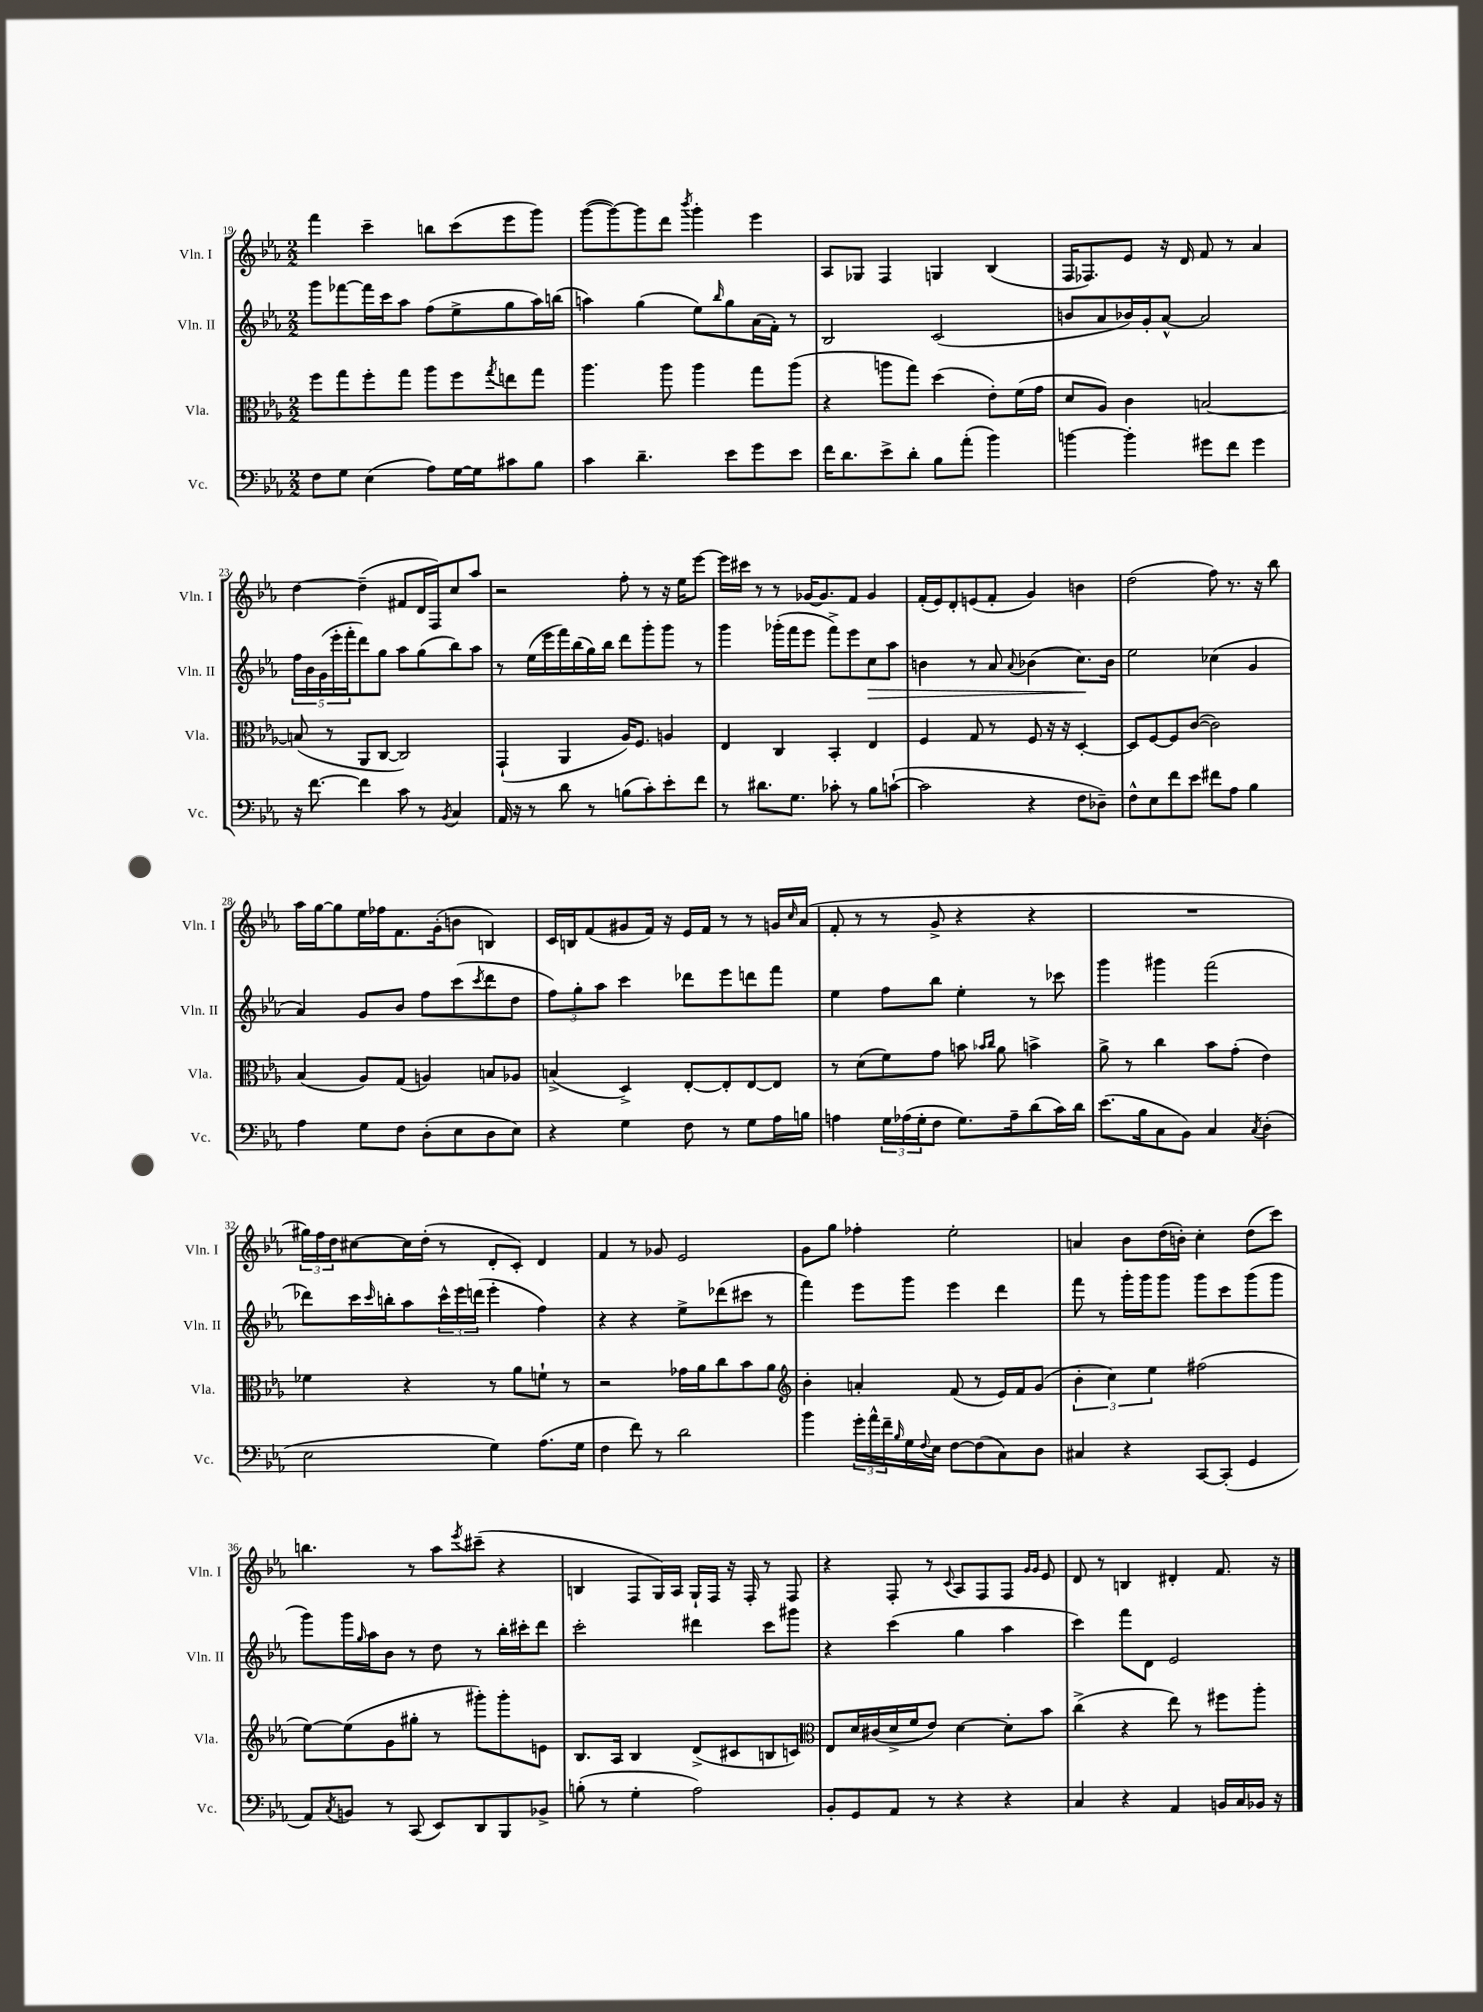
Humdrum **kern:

**kern	**kern	**kern	**kern
*staff4	*staff3	*staff2	*staff1
*clefF4	*clefC3	*clefG2	*clefG2
*k[b-e-a-]	*k[b-e-a-]	*k[b-e-a-]	*k[b-e-a-]
*M2/2	*M2/2	*M2/2	*M2/2
8F\L	8ff\L	8ggg\L	4fff\
8G\J	8gg\	[8fff-\	.
(4E-\	8ff'\	16fff-\]L	4ccc~\
.	.	16ccc\J	.
.	8gg\J	8aa-\J	.
8A-\L)	8aa-\L	(8ff\L	8bb\L
[16G\L	8ff\	8ee-^\	(8ccc\
16G\]J	.	.	.
.	8qgg/	.	.
8c#\	8ee\	8gg\	8eee-\
8B-\J	8gg\J	16aa-\L)	8ggg\J)
.	.	(16bb\JJ	.
=	=	=	=
4c\	4.aa-\	4aa\)	([8ggg\L
.	.	.	8ggg\_)
4.d~\	.	(4gg\	8ggg\]
.	8aa-\	.	8ddd\J
.	.	.	8qbbb-/
.	4aa-\	8ee-\L)	4ggg'\
.	.	16qqbb-/	.
8e-\L	.	8gg\	.
8g\	8gg\L	(16a-\L	4eee-\
.	.	16f'\JJ)	.
8e-\J	(8aa-\J	8r	.
=	=	=	=
16f\LK	4r	2B-/	8A-/L
8.d\	.	.	.
.	.	.	8G-/J
8e-^\	8aa\L	.	4F/
8d'\J	8gg\J)	.	.
8B-\L	(4dd\	(2c/	4G/
(8a-'\J	.	.	.
4b-\)	8e-'\L)	.	(4B-/
.	(16f\L	.	.
.	16g\JJ	.	.
=	=	=	=
[4b\	8d/L	8b/L	16F/LK
.	.	.	8.F-/)
.	8A-/J)	8a-/	.
4b'\]	4c\	16b-/L)	8e-/J
.	.	16g'/J	.
.	.	[8a-^^/J	16r
.	.	.	16d/
8g#\L	[2B/	2a-/]	8f/
8f\J	.	.	8r
4g#\	.	.	4a-/
=	=	=	=
16r	(8B/]	20ff\LL	[4dd\
.	.	20b-\	.
[8.f\	.	.	.
.	.	(20g\	.
.	8r	.	.
.	.	20eee-'\	.
.	.	20fff'\J	.
4f\]	8AA-/L	8ddd\)	(4dd~\]
.	[8C/J	8gg\J	.
8c\	2C/])	8aa-\L	8f#/L
8r	.	(8gg\	16d/L
.	.	.	16F/J)
8qBB-/	.	.	.
4C/	.	8bb-\)	8cc/
.	.	8aa-\J	8aa-/J
=	=	=	=
16AA-/	(4GG`/	8r	2r
16r	.	.	.
8r	.	(16ee-\LL	.
.	.	16eee-\	.
8d\	4AA-/	16fff\)	.
.	.	(16bb-\	.
8r	.	16gg\)	.
.	.	16bb-\JJ	.
(8B\L	16A-/LK)	8ddd\L	8ff'\
.	8.F/J	.	.
8c'\)	.	8ggg'\	8r
8e-'\	4A/	8ggg\J	16r
.	.	.	16ee-\LK
8f\J	.	8r	[8eee-\J
=	=	=	=
8r	4E-/	4ggg\	16eee-\]LL
.	.	.	16ccc#\JJ
8.d#\L	.	.	8r
.	4C/	(16ggg-'\LL	8r
8.G\J	.	16fff\J	.
.	.	8eee-\J	[16g-/LK
.	.	.	8.g-/]
8c-'\	4BB-'/	8fff^\L)	.
8r	.	8eee-\	8f/J
8B-\L	4E-/	8cc\	4g-/
([8c`\J	.	8aa-\J	.
=	=	=	=
2c\]	4F/	4b\	(16f'/LL
.	.	.	16e-/J)
.	.	.	8d'/
.	8G/	8r	(8e/
.	8r	8a-/	8f'/J
.	.	8qqa-/	.
4r	8F/	(4b-\	4g/)
.	16r	.	.
.	16r	.	.
8F\L	[4D'/	8.cc\L)	4b\
8D-~\J)	.	.	.
.	.	16b-\Jk	.
=	=	=	=
8F^^\L	8D/]L	2ee-\	(2dd\
8E-\	[8F/	.	.
8f\	8F/]	.	.
8e-\J	([8c/J	.	.
8f#\L	2c\])	(4cc-\	8ff\)
8A-\J	.	.	8.r
4B-\	.	4g/	.
.	.	.	16r
.	.	.	8bb-\
=	=	=	=
4A-\	(4B-/	4a-/)	16aa-\LL
.	.	.	[16gg\J
.	.	.	8gg\]
8G\L	8A-/L)	8g/L	16ee-\L
.	.	.	16ff-\J
8F\J	(8G/J	8b-/J	8.f\
(8D'\L	4A/)	8ff\L	.
.	.	.	(16g'\k
8E-\	.	(8ccc\	8b\J
.	.	8qccc/	.
8D\	8B/L	8ddd\	4B/)
8E-\J)	8A-/J	8dd\J	.
=	=	=	=
4r	(4B^/	12ff\L)	16c/LL
.	.	.	16B/J
.	.	12gg'\	.
.	.	.	(8f/
.	.	12aa-\J	.
4G\	4D^/)	4ccc\	8g#/
.	.	.	16f/Jk)
.	.	.	16r
8F\	[8E-'/L	8ddd-\L	16e-/LL
.	.	.	16f/JJ
8r	8E-'/]	8eee-\	8r
8G\L	[8E-/	8ddd\	8r
16A-\L	8E-/]J	8fff\J	16g/LL
.	.	.	16qqcc/
16B\JJ	.	.	(16a-/JJ
=	=	=	=
4A\	8r	4ee-\	8f'/
.	(8d\L	.	8r
24G\LL	8f\)	8ff\L	8r
(24A-\	.	.	.
24G'\J	.	.	.
8F\J	8g\J	8bb-\J	8g^/
8.G\L)	8b\	4ee-'\	4r
.	16qqb-/LL	.	.
.	16qqcc/JJ	.	.
.	8a-\	.	.
16A-~\k	.	.	.
(8d\	4b^\	8r	4r
16c\L)	.	8ccc-\	.
16d\JJ	.	.	.
=	=	=	=
(8.e-\L	8a-^\	4ggg\	1r
.	8r	.	.
16B-\k	.	.	.
8C\	4cc\	4ggg#\	.
8BB-\J)	.	.	.
4C/	8b-\L	(2fff\	.
.	(8g'\J	.	.
8qC/	.	.	.
(4D'\	4e-\)	.	.
=	=	=	=
2E-\	4f-\	8ddd-\L)	24gg#\LL)
.	.	.	24ff\
.	.	.	24dd\J
.	.	16ccc\L	[8cc#\
.	.	16qqccc/	.
.	.	16bb'\J	.
.	4r	8aa-\	16cc#\]L
.	.	.	(16dd'\JJ
.	.	24ccc^^\L	8r
.	.	24eee-\	.
.	.	(24ddd\JJ	.
4G\)	8r	4eee-'\	8d'/L
.	8a-\L	.	8c'/J)
(8.A-\L	8f`\J	4ff\)	4d/
.	8r	.	.
16G\Jk	.	.	.
=	=	=	=
4F\	2r	4r	4f/
8f\)	.	4r	8r
8r	.	.	8g-/
2d\	16g-\LL	8ee-^\L	2e-/
.	16a-\J	.	.
.	8cc\	(8ddd-\	.
.	8b-\	8ccc#\J	.
.	8a-\J	8r	.
=	=	=	=
*	*clefG2	*	*
4b-\	4b-'\	4fff\)	8g\L
.	.	.	8gg\J
24g'\LL	4a'/	8eee-\L	4ff-'\
24a-^^\	.	.	.
24f~\	.	.	.
16qqB-/	.	.	.
16G\	.	8ggg\J	.
8qqF/	.	.	.
16E-\JJ	.	.	.
[8F\L	(8f/	4eee-\	2ee-'\
(8F\]	8r	.	.
8C\)	16e-/LL)	4ddd\	.
.	16f/J	.	.
8D\J	(8g/J	.	.
=	=	=	=
4C#/	6b-'\	8fff\	4a/
.	.	8r	.
.	6cc\)	.	.
4r	.	16ggg'\LL	8b-\L
.	.	16ggg\J	.
.	6ee-\	.	.
.	.	8ggg\J	(16dd\L
.	.	.	16b'\JJ)
[8CC/L	(2ff#\	8ggg\L	4cc'\
(8CC'/]J	.	8ccc\	.
4GG/	.	(8ggg\	(8dd\L
.	.	8ggg\J	8ccc\J)
=	=	=	=
8AA-/L)	[8ee-\L)	8ggg\L)	4.bb\
8qC/	.	.	.
8BB/J	(8ee-\]	16ggg\L	.
.	.	16qqgg/	.
.	.	16aa-\J	.
8r	8g\	8b-\J	.
(8CC/	8gg#'\J	8r	8r
8EE-/L)	8r	8dd\	8aa-\L
.	.	.	8qeee-/
8DD/	8ggg#'\L)	8r	(8ccc#~\J
8BBB-/	8ggg#'\	16bb-'\LL	4r
.	.	16ccc#'\J	.
8BB-^/J	8e\J	8ddd\J	.
=	=	=	=
(8B'\	8.B-/L	2ccc'\	4B/
8r	.	.	.
.	16A-/Jk	.	.
4G'\	4B-/	.	8F/L
.	.	.	16G/L)
.	.	.	16A-/JJ
2A-\)	(8d^/L	4ddd#\	16G`/LL
.	.	.	16F/JJ
.	8c#/	.	16r
.	.	.	16F'/
.	8B/	8ccc\L	8r
.	8c/J)	8ggg#\J	8F/
=	=	=	=
*	*clefC3	*	*
8BB-'/L	8E-/L	4r	4r
8GG/	16d/L	.	.
.	(16c#/	.	.
8AA-/J	16d^/	(4ccc\	8F'/
.	16f/J	.	.
8r	8e-/J)	.	8r
.	.	.	8qqc/
4r	[4d\	4gg\	8A-/L
.	.	.	8F/
4r	8d'\]L	4aa-\	8F/J
.	.	.	16qqg/LL
.	.	.	16qqg/JJ
.	8b-\J	.	8e-/
=	=	=	=
4C/	(4cc^\	4ccc\)	8d/
.	.	.	8r
4r	4r	8fff\L	4B/
.	.	8d\J	.
4AA-/	8ee-\)	2e-/	4d#'/
.	8r	.	.
16BB/LL	8ff#\L	.	8.f/
16C/	.	.	.
16BB-/JJ	8aa-'\J	.	.
16r	.	.	16r
==	==	==	==
*-	*-	*-	*-
